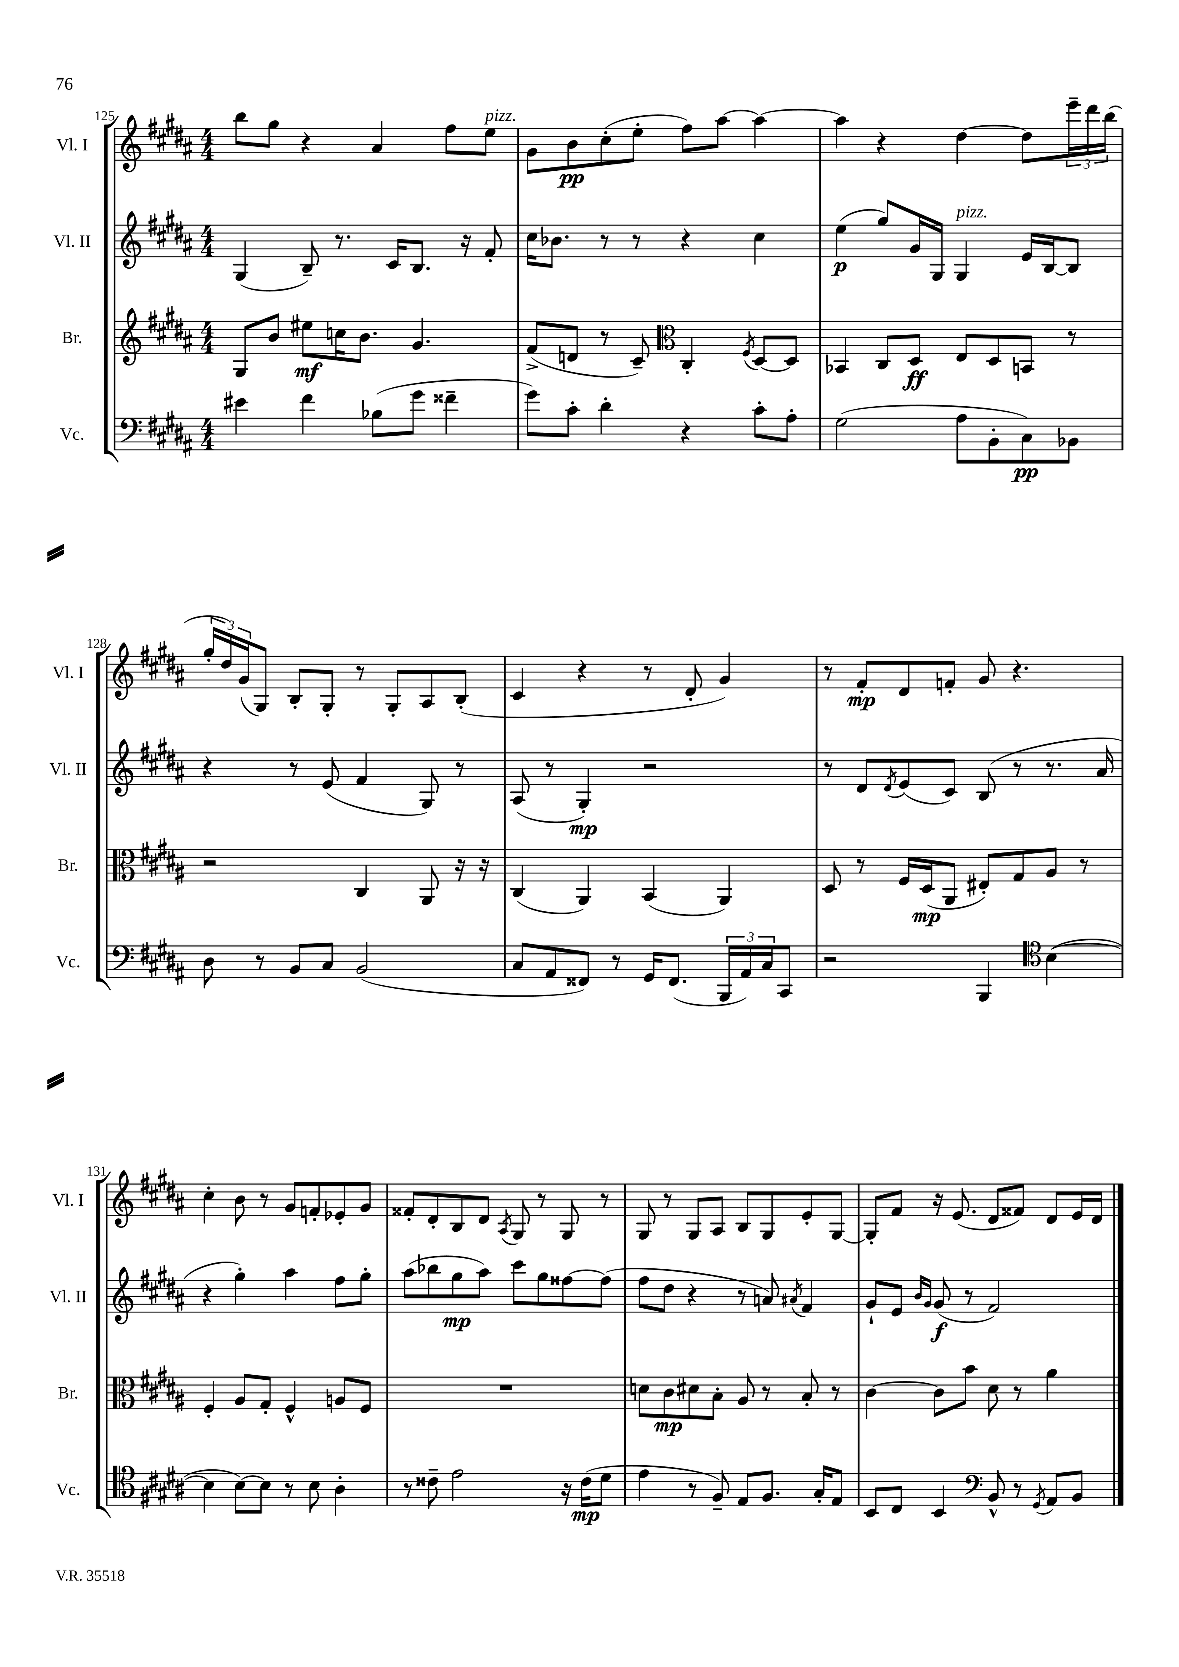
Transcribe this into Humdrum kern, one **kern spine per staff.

**kern	**kern	**kern	**kern
*staff4	*staff3	*staff2	*staff1
*clefF4	*clefG2	*clefG2	*clefG2
*k[f#c#g#d#a#]	*k[f#c#g#d#a#]	*k[f#c#g#d#a#]	*k[f#c#g#d#a#]
*M4/4	*M4/4	*M4/4	*M4/4
4e#	8G#	(4G#	8bb
.	8b	.	8gg#
4f#	8ee#	8B~)	4r
.	16cc	8.r	.
.	8.b	.	.
(8B-	.	.	4a#
.	.	16c#	.
8g#	4.g#	8.B	.
4f##~	.	.	8ff#
.	.	16r	.
.	.	8f#'	8ee
=	=	=	=
8g#)	(8f#^	16cc#	8g#
.	.	8.b-	.
8c#'	8d	.	8b
4d#'	8r	8r	(8cc#'
.	8c#~)	8r	8ee'
*	*clefC3	*	*
4r	4C#'	4r	8ff#)
.	.	.	[8aa#
.	8qF#	.	.
8c#'	[8D#	4cc#	4aa#_
8A#'	8D#]	.	.
=	=	=	=
(2G#	4BB-	(4ee	4aa#]
.	8C#	8gg#)	4r
.	8D#	16g#	.
.	.	16G#	.
8A#	8E	4G#	[4dd#
8BB'	8D#	.	.
8C#)	8BB	16e	8dd#]
.	.	[16B	.
8BB-	8r	8B]	24eee~
.	.	.	24ddd#
.	.	.	(24bb
=	=	=	=
8D#	2r	4r	24gg#'
.	.	.	24dd#)
.	.	.	(24g#
8r	.	.	8G#)
8BB	.	8r	8B'
8C#	.	(8e	8G#'
(2BB	4C#	4f#	8r
.	.	.	8G#'
.	8AA#	8G#)	8A#
.	16r	8r	(8B'
.	16r	.	.
=	=	=	=
8C#	(4C#	(8A#	4c#
8AA#	.	8r	.
8FF##)	4AA#)	4G#')	4r
8r	.	.	.
16GG#	(4BB	2r	8r
(8.FF##	.	.	.
.	.	.	8d#'
24BBB	4AA#)	.	4g#)
24AA#)	.	.	.
24C#	.	.	.
8CC#	.	.	.
=	=	=	=
2r	8D#	8r	8r
.	8r	8d#	8f#'
.	.	8qd#	.
.	16F#	(8e	8d#
.	(16D#	.	.
.	8AA#	8c#)	8f'
4BBB	8E#')	(8B	8g#
.	8G#	8r	4.r
*clefC4	*	*	*
([4B	8A#	8.r	.
.	8r	.	.
.	.	16a#	.
=	=	=	=
4B]	4F#'	4r	4cc#'
[8B)	8A#	4gg#')	8b
8B]	8G#'	.	8r
8r	4F#^^	4aa#	8g#
8B	.	.	8f'
4A#'	8A	8ff#	8e-'
.	8F#	8gg#'	8g#
=	=	=	=
8r	1r	(8aa#	8f##'
8c##~	.	8bb-	8d#'
2e	.	8gg#	8B
.	.	8aa#)	8d#
.	.	.	8qA#
.	.	8ccc#	8G#
.	.	8gg#	8r
16r	.	[8ff##	8G#
(16c##	.	.	.
8d#	.	(8ff##]	8r
=	=	=	=
4e	8d	8ff#	8G#
.	8c#	8dd#	8r
8r	8d#	4r	8G#
8F#~)	8B'	.	8A#
8E	8A#	8r	8B
8.F#	8r	8a)	8G#
.	.	8qa#	.
.	8B'	4f#	8e'
16G#'	.	.	.
8E	8r	.	[8G#
=	=	=	=
8BB	[4c#	8g#`	8G#']
8C#	.	8e	8f#
.	.	16qqb	.
.	.	16qqg#	.
4BB	8c#]	(8g#	16r
.	.	.	(8.e
.	8b	8r	.
*clefF4	*	*	*
8BB^^	8d#	2f#)	8d#
8r	8r	.	8f##)
8qGG#	.	.	.
8AA#	4a#	.	8d#
8BB	.	.	16e
.	.	.	16d#
==	==	==	==
*-	*-	*-	*-
